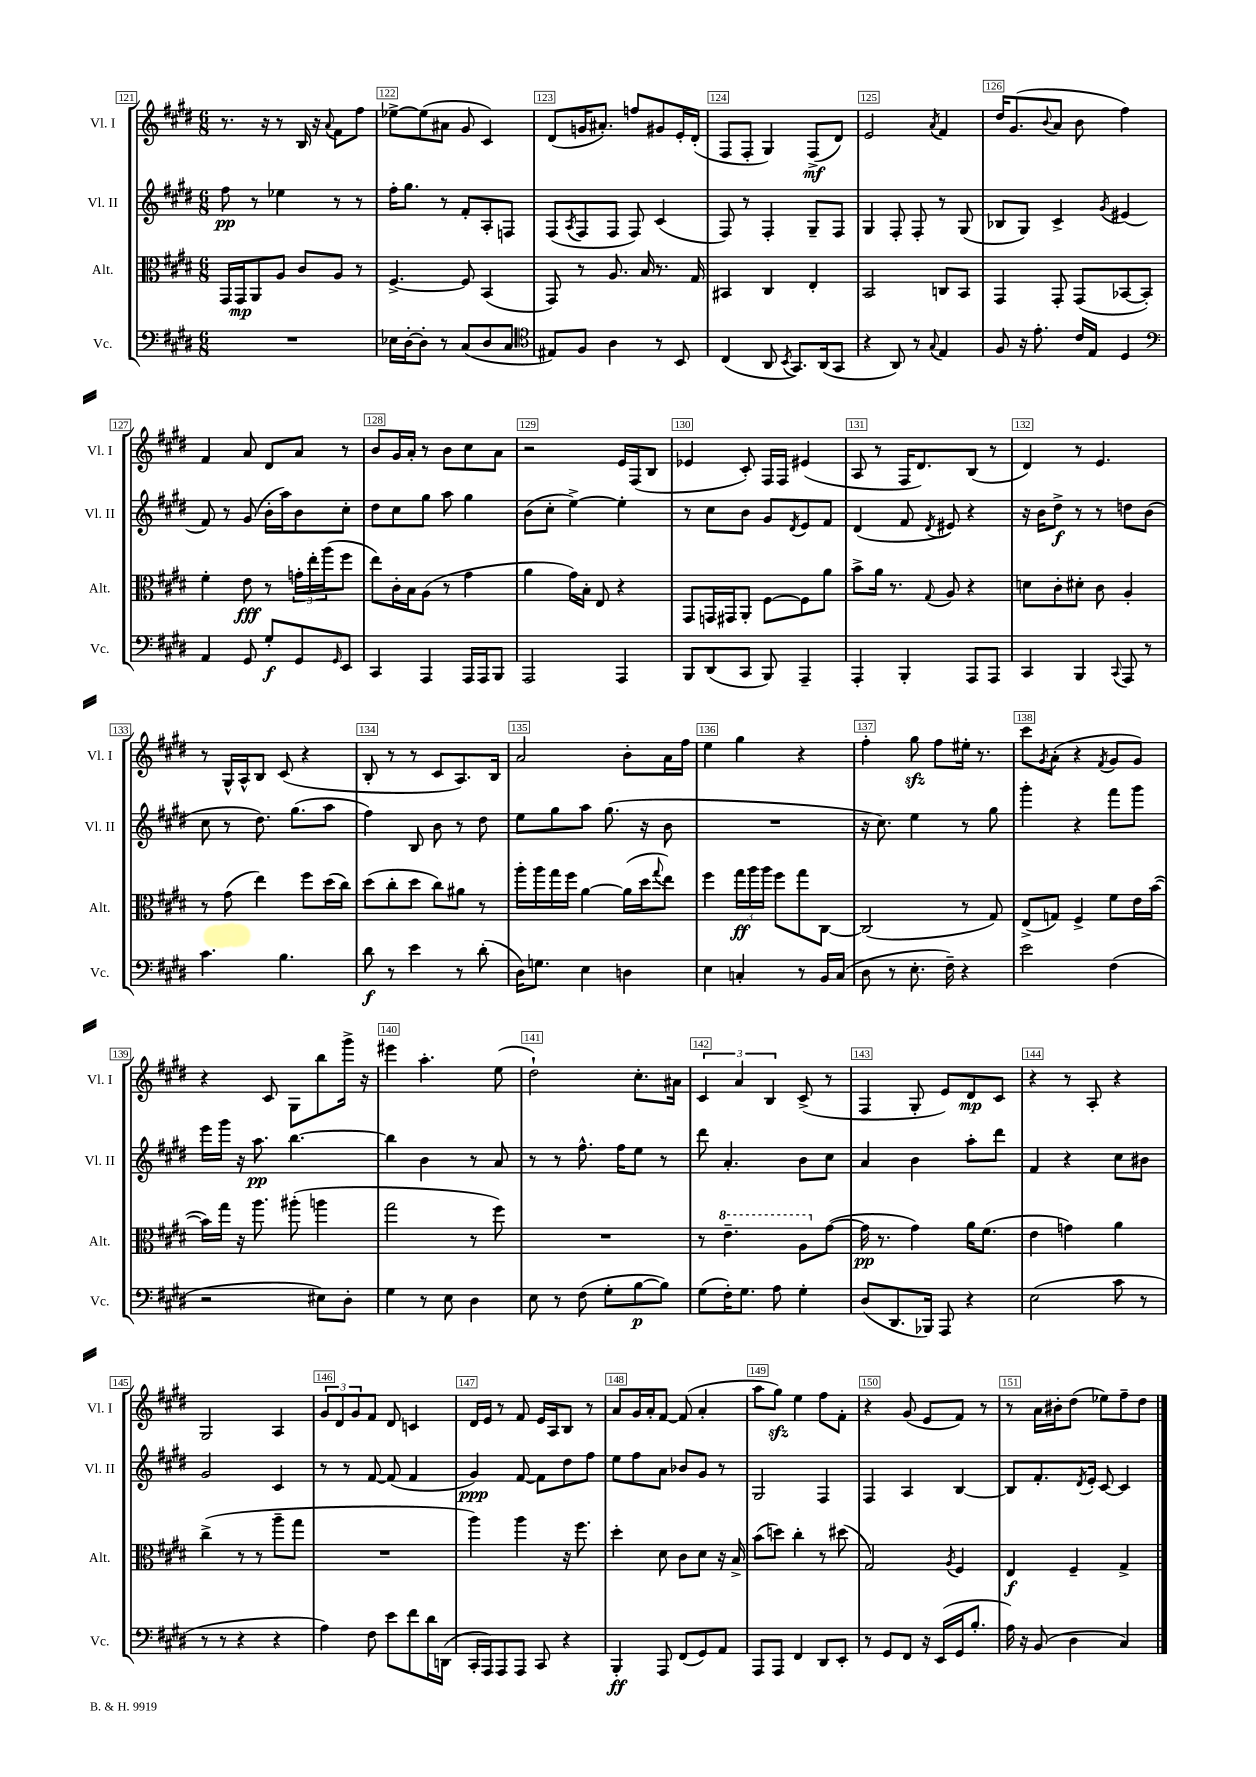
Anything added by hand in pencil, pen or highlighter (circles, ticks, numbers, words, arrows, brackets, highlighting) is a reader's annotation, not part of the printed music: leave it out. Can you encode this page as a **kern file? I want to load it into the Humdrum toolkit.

**kern	**dynam	**kern	**dynam	**kern	**dynam	**kern	**dynam
*part4	*part4	*part3	*part3	*part2	*part2	*part1	*part1
*staff4	*staff4	*staff3	*staff3	*staff2	*staff2	*staff1	*staff1
*I"Vc.	*	*I"Alt.	*	*I"Vl. II	*	*I"Vl. I	*
*I'Vc.	*	*I'Alt.	*	*I'Vl. II	*	*I'Vl. I	*
*clefF4	*	*clefC3	*	*clefG2	*	*clefG2	*
*k[f#c#g#d#]	*	*k[f#c#g#d#]	*	*k[f#c#g#d#]	*	*k[f#c#g#d#]	*
*M6/8	*	*M6/8	*	*M6/8	*	*M6/8	*
=121	=121	=121	=121	=121	=121	=121	=121
2.r	.	16GG#/LL	.	8ff#\	pp	8.r	.
.	.	16GG#/J	mp	.	.	.	.
.	.	8AA/	.	8r	.	.	.
.	.	.	.	.	.	16r	.
.	.	8A/J	.	4ee-X\	.	8r	.
.	.	8c#/L	.	.	.	16B/	.
.	.	.	.	.	.	16r	.
.	.	.	.	.	.	8qqa/	.
.	.	8A/J	.	8r	.	8f#\L	.
.	.	8r	.	8r	.	8ff#\J	.
=122	=122	=122	=122	=122	=122	=122	=122
16E-X\LL	.	[4.F#^/	.	16ff#'\KL	.	[8ee-X^\L	.
[16D#'\J	.	.	.	8.gg#\J	.	.	.
8D#'\J]	.	.	.	.	.	(8ee-\]	.
8r	.	.	.	8r	.	8a#X\J	.
(8C#/L	.	8F#/]	.	8f#'/L	.	8g#/	.
8D#/	.	(4BB/	.	8A'/	.	4c#/)	.
8C#/J	.	.	.	8Fn/J	.	.	.
=123	=123	=123	=123	=123	=123	=123	=123
*clefC4	*	*	*	*	*	*	*
8E#X/L)	.	8GG#/)	.	(8F#/L	.	(8d#/L	.
.	.	.	.	8qA/	.	.	.
8F#/J	.	8r	.	8F#/	.	16gn/K	.
.	.	.	.	.	.	8.a#X'/J)	.
4A\	.	8.A/	.	8F#/J	.	.	.
.	.	.	.	8F#/)	.	8ffn/L	.
.	.	16B/	.	.	.	.	.
8r	.	8.r	.	(4c#/	.	8g#X/	.
8BB/	.	.	.	.	.	16e'/L	.
.	.	16G#/	.	.	.	(16d#'/JJ	.
=124	=124	=124	=124	=124	=124	=124	=124
(4C#/	.	4BB#X/	.	8F#/)	.	8F#/L	.
.	.	.	.	8r	.	8F#'/J	.
8AA/	.	4C#/	.	4F#'/	.	4G#/)	.
8qBB/	.	.	.	.	.	.	.
8.GG#/L)	.	.	.	.	.	.	.
.	.	4E'/	.	8G#~/L	.	(8F#^/L	mf
(16AA/k	.	.	.	.	.	.	.
8GG#/J	.	.	.	8F#/J	.	8d#/J)	.
=125	=125	=125	=125	=125	=125	=125	=125
4r	.	2BB/	.	4G#/	.	2e/	.
8AA/)	.	.	.	8F#'/	.	.	.
8r	.	.	.	8F#'/	.	.	.
8qqG#/	.	.	.	.	.	8qa/	.
4E/	.	8Cn/L	.	8r	.	4f#/	.
.	.	8BB/J	.	(8G#/	.	.	.
=126	=126	=126	=126	=126	=126	=126	=126
8F#/	.	4GG#/	.	8B-X/L	.	16dd#/KL	.
.	.	.	.	.	.	(8.g#/	.
16r	.	.	.	8G#/J)	.	.	.
8.e'\	.	.	.	.	.	.	.
.	.	.	.	.	.	8qqb/	.
.	.	8GG#'/	.	4c#^/	.	8a/J	.
16c#/LL	.	(8GG#/L	.	.	.	8b\	.
16E/JJ	.	.	.	.	.	.	.
.	.	.	.	8qg#/	.	.	.
4D#/	.	[8BB-X/	.	(4e#X/	.	4ff#\)	.
.	.	8BB-'/J])	.	.	.	.	.
!!LO:LB:g=z
=127	=127	=127	=127	=127	=127	=127	=127
*clefF4	*	*	*	*	*	*	*
4AA/	.	4f#'\	.	8f#/)	.	4f#/	.
.	.	.	.	8r	.	.	.
8GG#/	.	8e\	fff	(8g#/	.	8a/	.
8G#'/L	f	8r	.	16b'\LL	.	8d#/L	.
.	.	.	.	16aa\J)	.	.	.
8GG#/	.	24gn'\LL	.	8b\	.	8a/J	.
.	.	24ee'\	.	.	.	.	.
.	.	(24aa\J	.	.	.	.	.
16qqGG#/	.	.	.	.	.	.	.
8EE/J	.	8ff#\J	.	8cc#'\J	.	8r	.
=128	=128	=128	=128	=128	=128	=128	=128
4CC#/	.	8ee\L)	.	8dd#\L	.	8b/L	.
.	.	16c#'\L	.	8cc#\	.	16g#/L	.
.	.	16B\J	.	.	.	16a'/JJ	.
4AAA/	.	(8A\J	.	8gg#\J	.	8r	.
.	.	8r	.	8aa\	.	8b\L	.
16AAA/LL	.	4g#\	.	4gg#\	.	8cc#\	.
16AAA/J	.	.	.	.	.	.	.
8BBB/J	.	.	.	.	.	8a\J	.
=129	=129	=129	=129	=129	=129	=129	=129
2AAA/	.	4a\	.	(8b\L	.	2r	.
.	.	.	.	8cc#'\J	.	.	.
.	.	16g#\LL)	.	[4ee^\)	.	.	.
.	.	16B'\JJ	.	.	.	.	.
.	.	8E/	.	.	.	.	.
4AAA/	.	4r	.	4ee'\]	.	16e/LL	.
.	.	.	.	.	.	(16F#/J	.
.	.	.	.	.	.	8B/J	.
=130	=130	=130	=130	=130	=130	=130	=130
8BBB/L	.	8GG#/L	.	8r	.	4e-X/	.
(8DD#/	.	16GGn/L	.	8cc#\L	.	.	.
.	.	16GG#X/J	.	.	.	.	.
8CC#/J	.	8AA'/J	.	8b\J	.	8c#'/)	.
8BBB/)	.	[8F#\L	.	8g#/L	.	16F#/LL	.
.	.	.	.	.	.	16F#/JJ	.
.	.	.	.	8qd#/	.	.	.
4AAA~/	.	8F#\]	.	8e/	.	(4e#X/	.
.	.	8a\J	.	8f#/J	.	.	.
=131	=131	=131	=131	=131	=131	=131	=131
4AAA'/	.	8b^\L	.	(4d#/	.	8A/	.
.	.	16a\Jk	.	.	.	8r	.
.	.	8.r	.	.	.	.	.
4BBB'/	.	.	.	8f#/	.	16F#/KL	.
.	.	.	.	.	.	8.d#/)	.
.	.	8qqG#/	.	8qd#/	.	.	.
.	.	8A/	.	8e#X/)	.	.	.
8AAA/L	.	4r	.	4r	.	(8B/J	.
8AAA/J	.	.	.	.	.	8r	.
=132	=132	=132	=132	=132	=132	=132	=132
4CC#/	.	8dn\L	.	16r	.	4d#/)	.
.	.	.	.	16b\KL	.	.	.
.	.	8c#'\	.	8dd#^\J	f	.	.
4BBB/	.	8d#X'\J	.	8r	.	8r	.
.	.	8c#\	.	8r	.	4.e/	.
8qqCC#/	.	.	.	.	.	.	.
8AAA/	.	4A'/	.	8ddn\L	.	.	.
8r	.	.	.	(8b\J	.	.	.
!!LO:LB:g=z
=133	=133	=133	=133	=133	=133	=133	=133
4.c#\	.	8r	.	8cc#\	.	8r	.
.	.	(8g#\	.	8r	.	16G#^^/LL	.
.	.	.	.	.	.	16A^^/J	.
.	.	4ee\)	.	8.dd#\)	.	8B/J	.
4.B\	.	.	.	.	.	(8c#/	.
.	.	.	.	(8.gg#\L	.	.	.
.	.	8ff#\L	.	.	.	4r	.
.	.	(16dd#\L	.	8aa\J	.	.	.
.	.	16cc#\JJ)	.	.	.	.	.
=134	=134	=134	=134	=134	=134	=134	=134
8d#\	f	(8dd#\L	.	4ff#\)	.	8B'/	.
8r	.	8cc#'\	.	.	.	8r	.
4e\	.	8dd#\J	.	8B/	.	8r	.
.	.	8cc#\L)	.	8b\	.	8c#/L	.
8r	.	8a#X\J	.	8r	.	8.A/)	.
(8d#'\	.	8r	.	8dd#\	.	.	.
.	.	.	.	.	.	16B/Jk	.
=135	=135	=135	=135	=135	=135	=135	=135
16D#\KL)	.	16aa'\LL	.	8ee\L	.	2a/	.
8.Gn\J	.	16aa\	.	.	.	.	.
.	.	16gg#\	.	8gg#\	.	.	.
.	.	16ff#\JJ	.	.	.	.	.
4E\	.	[4a\	.	8aa\J	.	.	.
.	.	.	.	(8.gg#\	.	.	.
4Dn\	.	(16a\LL]	.	.	.	8b'\L	.
.	.	16dd#\J	.	16r	.	.	.
.	.	8qqgg#/	.	.	.	.	.
.	.	8ee\J)	.	8b\	.	16a\L	.
.	.	.	.	.	.	16ff#\JJ	.
=136	=136	=136	=136	=136	=136	=136	=136
4E\	.	4ff#\	.	2.r	.	4ee\	.
4Cn'/	.	24gg#\LL	ff	.	.	4gg#\	.
.	.	24aa\	.	.	.	.	.
.	.	24aa\JJ	.	.	.	.	.
.	.	8ff#\L	.	.	.	.	.
8r	.	8gg#\	.	.	.	4r	.
16BB/LL	.	[8C#\J	.	.	.	.	.
(16C/JJ	.	.	.	.	.	.	.
=137	=137	=137	=137	=137	=137	=137	=137
8D#\	.	(2C#/]	.	16r	.	4ff#'\	.
.	.	.	.	8.cc#\)	.	.	.
8r	.	.	.	.	.	.	.
8.E'\	.	.	.	4ee\	.	8gg#zz\	.
.	.	.	.	.	.	8ff#\L	.
16F#~\)	.	.	.	.	.	.	.
4r	.	8r	.	8r	.	16ee#X'\Jk	.
.	.	.	.	.	.	8.r	.
.	.	8G#/)	.	8gg#\	.	.	.
=138	=138	=138	=138	=138	=138	=138	=138
2e\	.	(8E^/L	.	4ggg#'\	.	8ccc#\L	.
.	.	.	.	.	.	8qg#/	.
.	.	8Gn/J)	.	.	.	(8a'\J	.
.	.	4F#^/	.	4r	.	4r	.
.	.	.	.	.	.	8qf#/	.
(4F#\	.	8f#\L	.	8fff#\L	.	8g#/L	.
.	.	16e\L	.	8ggg#\J	.	8g#/J)	.
.	.	([16b\JJ	.	.	.	.	.
!!LO:LB:g=z
=139	=139	=139	=139	=139	=139	=139	=139
2r	.	16b\LL])	.	16eee\LL	.	4r	.
.	.	16gg#\JJ	.	16ggg#\JJ	.	.	.
.	.	16r	.	16r	.	.	.
.	.	8.aa\	.	8.aa\	pp	.	.
.	.	.	.	.	.	8c#/	.
.	.	(8aa#X'\	.	[4.bb\	.	8G#\L	.
8E#X\L)	.	4aan\	.	.	.	8bb\	.
8D#'\J	.	.	.	.	.	16ggg#^\Jk	.
.	.	.	.	.	.	16r	.
=140	=140	=140	=140	=140	=140	=140	=140
4G#\	.	2gg#\	.	4bb\]	.	4eee#X\	.
8r	.	.	.	4b\	.	4.aa'\	.
8E\	.	.	.	.	.	.	.
4D#\	.	8r	.	8r	.	.	.
.	.	8ff#\)	.	8a/	.	(8ee\	.
=141	=141	=141	=141	=141	=141	=141	=141
8E\	.	2.r	.	8r	.	2dd#`\)	.
8r	.	.	.	8r	.	.	.
(8F#\	.	.	.	8.ff#^^\	.	.	.
8G#'\L	.	.	.	.	.	.	.
.	.	.	.	16ff#\KL	.	.	.
[8B\	p	.	.	8ee\J	.	8.cc#'\L	.
8B\J])	.	.	.	8r	.	.	.
.	.	.	.	.	.	16a#X\Jk	.
=142	=142	=142	=142	=142	=142	=142	=142
(8G#\L	.	8r	.	8ddd#\	.	6c#/	.
*	*	*8va	*	*	*	*	*
16F#'\K)	.	4.ee~\	.	4.a'/	.	.	.
.	.	.	.	.	.	6a/	.
8.G#\J	.	.	.	.	.	.	.
.	.	.	.	.	.	6B/	.
8A\	.	.	.	.	.	.	.
4G#'\	.	8a\L	.	8b\L	.	(8c#^/	.
*	*	*X8va	*	*	*	*	*
.	.	([8g#\J	.	8cc#\J	.	8r	.
=143	=143	=143	=143	=143	=143	=143	=143
(8D#/L	.	16g#\]	pp	4a/	.	4F#/	.
.	.	8.r	.	.	.	.	.
8.DD#/	.	.	.	.	.	.	.
.	.	4g#\)	.	4b\	.	8G#'/	.
16BBB-X/Jk)	.	.	.	.	.	.	.
8AAA/	.	.	.	.	.	8e/L)	.
4r	.	16a\KL	.	8aa'\L	.	8d#/	mp
.	.	(8.f#\J	.	.	.	.	.
.	.	.	.	8ddd#\J	.	8c#/J	.
=144	=144	=144	=144	=144	=144	=144	=144
(2E\	.	4e\	.	4f#/	.	4r	.
.	.	4gn\)	.	4r	.	8r	.
.	.	.	.	.	.	8A'/	.
8c#\	.	4a\	.	8cc#\L	.	4r	.
8r	.	.	.	8b#X\J	.	.	.
!!LO:LB:g=z
=145	=145	=145	=145	=145	=145	=145	=145
8r	.	(4cc#^\	.	2g#/	.	2G#/	.
8r	.	.	.	.	.	.	.
4r	.	8r	.	.	.	.	.
.	.	8r	.	.	.	.	.
4r	.	8aa~\L	.	4c#/	.	4A/	.
.	.	8gg#\J	.	.	.	.	.
=146	=146	=146	=146	=146	=146	=146	=146
4A\)	.	2.r	.	8r	.	12g#/L	.
.	.	.	.	.	.	12d#/	.
.	.	.	.	8r	.	.	.
.	.	.	.	.	.	12g#/	.
8F#\	.	.	.	[8f#/	.	8f#/J	.
8e\L	.	.	.	(8f#/]	.	8d#/	.
8f#\	.	.	.	4f#/	.	4cn/	.
16d#\L	.	.	.	.	.	.	.
(16DDn\JJ	.	.	.	.	.	.	.
=147	=147	=147	=147	=147	=147	=147	=147
16CC#'/LL	.	4aa\)	.	4g#/)	ppp	16d#/LL	.
16AAA/J)	.	.	.	.	.	16e/JJ	.
8AAA/	.	.	.	.	.	8r	.
8AAA/J	.	4aa\	.	[8f#/	.	8f#/	.
8CC#/	.	.	.	8f#\L]	.	16e/LL	.
.	.	.	.	.	.	16A/J	.
4r	.	16r	.	8dd#\	.	8B/J	.
.	.	8.ff#\	.	.	.	.	.
.	.	.	.	8ff#\J	.	8r	.
=148	=148	=148	=148	=148	=148	=148	=148
4BBB'/	ff	4dd#'\	.	8ee\L	.	8a/L	.
.	.	.	.	8ff#\	.	16g#/L	.
.	.	.	.	.	.	16a'/J	.
8AAA/	.	8d#\	.	8a\J	.	[8f#/J	.
(8FF#/L	.	8c#\L	.	8b-X/L	.	(8f#/]	.
8GG#/)	.	8d#\J	.	8g#/J	.	4a'/	.
8AA/J	.	16r	.	8r	.	.	.
.	.	16B^/	.	.	.	.	.
=149	=149	=149	=149	=149	=149	=149	=149
8AAA/L	.	(8b\L	.	2G#/	.	8aa\L	.
8AAA/J	.	8ddn\J)	.	.	.	8gg#zz\J)	.
4FF#/	.	4cc#'\	.	.	.	4ee\	.
8DD#/L	.	8r	.	4F#/	.	8ff#\L	.
8EE'/J	.	(8dd#X\	.	.	.	8f#'\J	.
=150	=150	=150	=150	=150	=150	=150	=150
8r	.	2G#/)	.	4F#/	.	4r	.
8GG#/L	.	.	.	.	.	.	.
8FF#/J	.	.	.	4A/	.	(8g#/	.
16r	.	.	.	.	.	8e/L	.
(16EE/LL	.	.	.	.	.	.	.
.	.	8qA/	.	.	.	.	.
16GG#/J	.	4F#/	.	[4B/	.	8f#/J)	.
8.B'/J	.	.	.	.	.	.	.
.	.	.	.	.	.	8r	.
=151	=151	=151	=151	=151	=151	=151	=151
16A\)	.	4E/	f	8B/L]	.	8r	.
16r	.	.	.	.	.	.	.
(8BB/	.	.	.	8.f#'/	.	16a\LL	.
.	.	.	.	.	.	16b#X'\J	.
4D#\	.	4F#~/	.	.	.	(8dd#\J	.
.	.	.	.	8qd#/	.	.	.
.	.	.	.	16e'/Jk	.	.	.
.	.	.	.	[8c#/	.	8ee-X\L)	.
4C#/)	.	4G#^/	.	4c#/]	.	8ff#~\	.
.	.	.	.	.	.	8dd#\J	.
==	==	==	==	==	==	==	==
*-	*-	*-	*-	*-	*-	*-	*-
